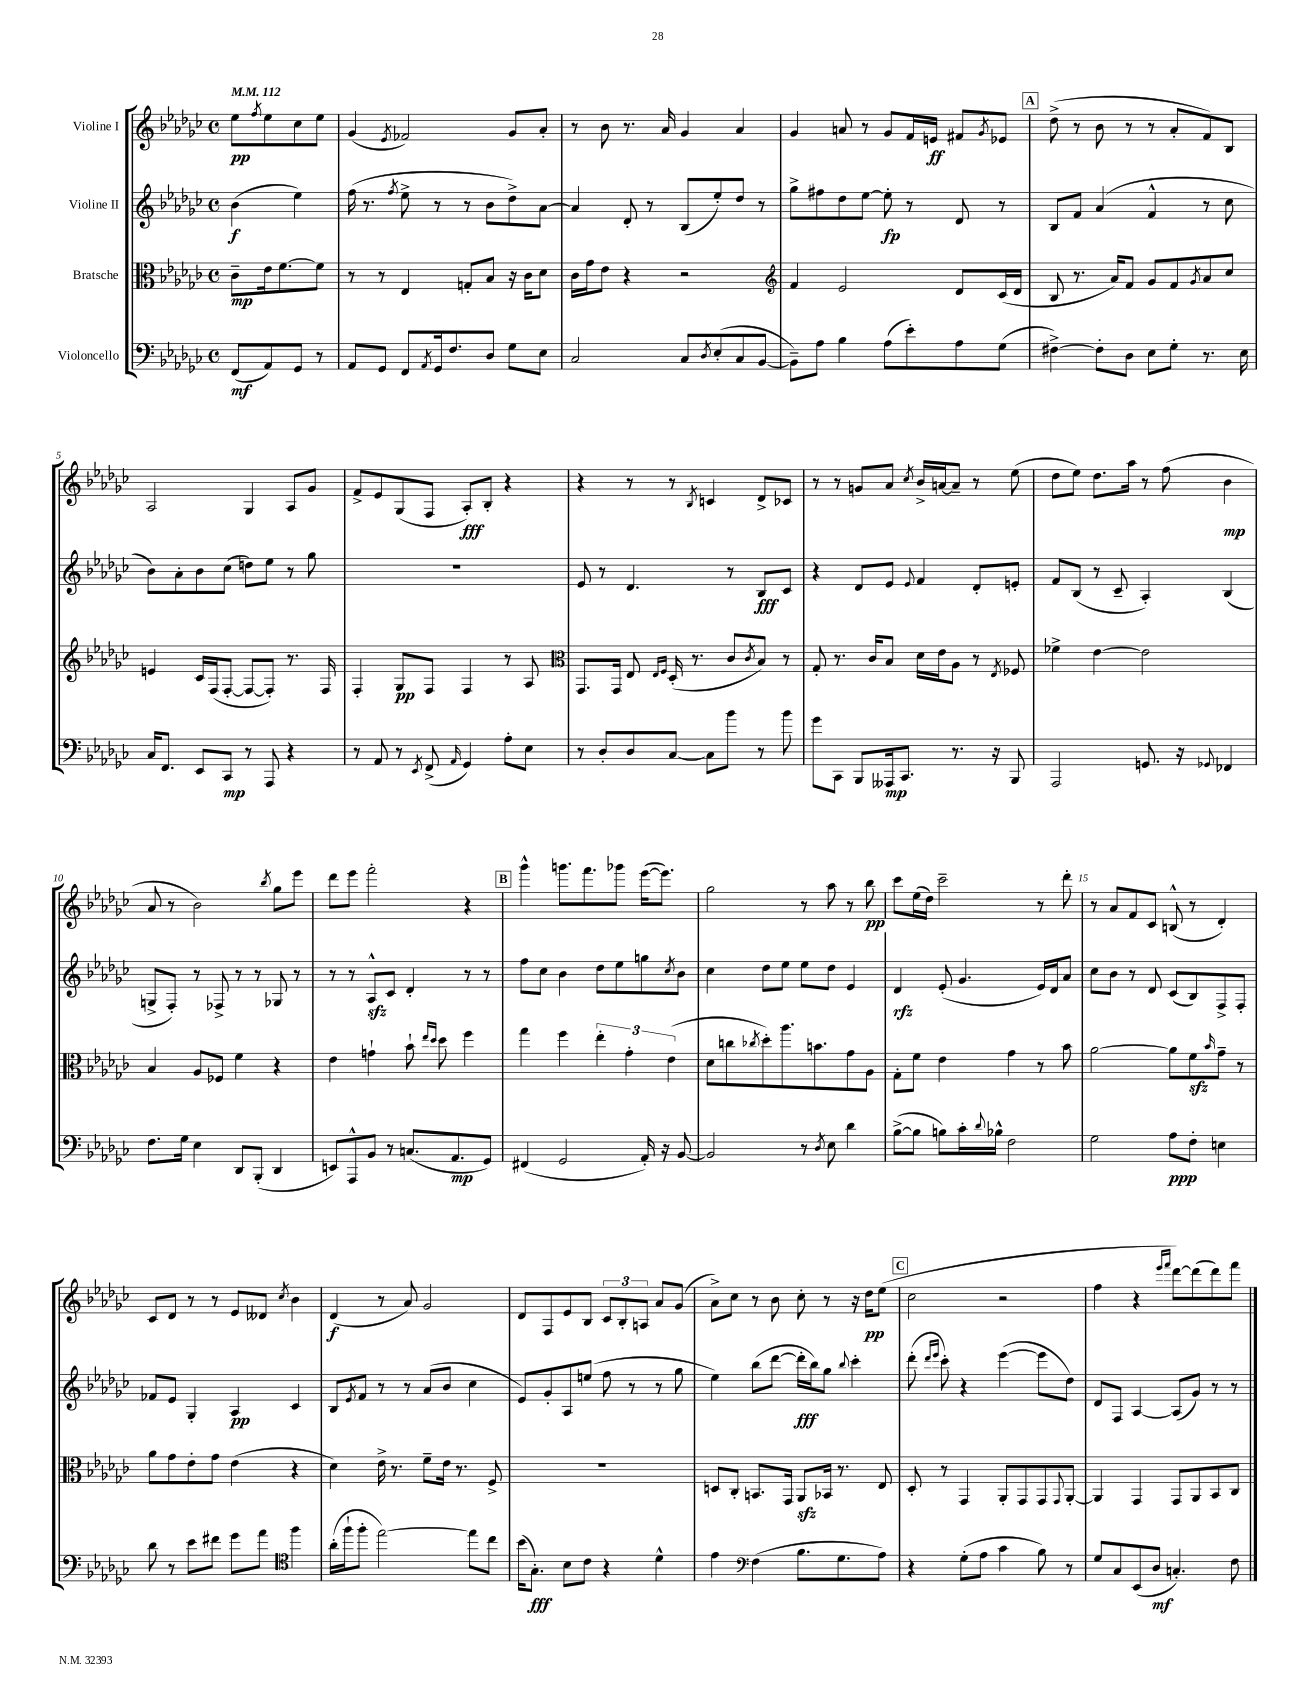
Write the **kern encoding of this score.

**kern	**kern	**kern	**kern
*staff4	*staff3	*staff2	*staff1
*clefF4	*clefC3	*clefG2	*clefG2
*k[b-e-a-d-g-c-]	*k[b-e-a-d-g-c-]	*k[b-e-a-d-g-c-]	*k[b-e-a-d-g-c-]
*M4/4	*M4/4	*M4/4	*M4/4
*met(c)	*met(c)	*met(c)	*met(c)
*MM112	*MM112	*MM112	*MM112
(8FF	8c-~	(4b-	8ee-
.	.	.	8qff
8AA-)	16e-	.	8ee-
.	[8.f	.	.
8GG-	.	4ee-)	8cc-
8r	8f]	.	8ee-
=	=	=	=
8AA-	8r	(16ff	(4g-
.	.	8.r	.
8GG-	8r	.	.
.	.	8qff	8qe-
8FF	4E-	8ee-^	2f-)
8qAA-	.	.	.
16GG-	.	8r	.
8.F	.	.	.
.	8G'	8r	.
8D-	8B-	8b-	.
8G-	16r	8dd-^)	8g-
.	16c-	.	.
8E-	8d-	[8a-	8a-'
=	=	=	=
2C-	16c-	4a-]	8r
.	16g-	.	.
.	8e-	.	8b-
.	4r	8d-'	8.r
.	.	8r	.
.	.	.	16a-
8C-	2r	(8B-	4g-
8qD-	.	.	.
(8E-'	.	8ee-')	.
8C-	.	8dd-	4a-
[8BB-	.	8r	.
=	=	=	=
*	*clefG2	*	*
8BB-~])	4f	8gg-^	4g-
8A-	.	8ff#	.
4B-	2e-	8dd-	8a
.	.	[8ee-	8r
(8A-	.	8ee-']	8g-
8e-')	.	8r	16f
.	.	.	16e
8A-	8d-	8d-	8f#
.	.	.	8qg-
(8G-	(16c-	8r	8e-
.	16d-	.	.
=	=	=	=
[4F#^)	8B-	8B-	(8dd-^
.	8.r	8f	8r
8F#']	.	(4a-	8b-
.	16a-)	.	.
8D-	8f	.	8r
8E-	8g-	4f^^	8r
8G-'	8f	.	8a-'
.	8qg-	.	.
8.r	8a-	8r	8f)
.	8cc-	8cc-	8B-
16E-	.	.	.
=	=	=	=
16C-	4e	8b-)	2A-
8.FF	.	.	.
.	.	8a-'	.
8EE-	16c-	8b-	.
.	(16F	.	.
8CC-	[8F'	(8cc-	.
8r	8F_	8dd)	4G-
8AAA-	8F'])	8ee-	.
4r	8.r	8r	8A-
.	.	8gg-	8g-
.	16F	.	.
=	=	=	=
8r	4F'	1r	8f^
8AA-	.	.	8e-
8r	8G-	.	(8G-
8qEE-	.	.	.
(8FF^	8F	.	8F
16qqAA-	.	.	.
4GG-)	4F	.	8A-')
.	.	.	8B-'
8A-'	8r	.	4r
8E-	8A-	.	.
=	=	=	=
*	*clefC3	*	*
8r	8.GG-	8e-	4r
8D-'	.	8r	.
.	16GG-	.	.
8D-	8E-	4.d-	8r
.	16qqE-	.	.
.	16qqF	.	.
[8C-	(16D-'	.	8r
.	8.r	.	.
.	.	.	8qB-
8C-]	.	.	4c
8b-	8c-	8r	.
.	8qc-	.	.
8r	8B-)	8B-	8d-^
8b-	8r	8c-	8c-
=	=	=	=
8g-	8G-'	4r	8r
8CC-	8.r	.	8r
8BBB-	.	8d-	8g
.	16c-	.	.
16AAA--	8B-	8e-	8a-
8.CC-	.	.	.
.	.	8qqe-	8qcc-
.	16d-	4f	16b-^
.	16e-	.	[16a
8.r	8A-	.	8a~]
.	8r	8d-'	8r
16r	.	.	.
.	8qE-	.	.
8BBB-	8F-	8e'	(8ee-
=	=	=	=
2AAA-	4f-^	8f	8dd-
.	.	(8B-	8ee-)
.	[4e-	8r	8.dd-
.	.	8c-~	.
.	.	.	16aa-
8.GG	2e-]	4A-')	8r
.	.	.	(8ff
16r	.	.	.
8qqGG-	.	.	.
4FF-	.	(4B-	4b-
=	=	=	=
8.F	4B-	8G^	8a-
.	.	8F')	8r
16G-	.	.	.
4E-	8A-	8r	2b-)
.	8F-	8F-^	.
8DD-	4f	8r	.
(8BBB-'	.	8r	.
.	.	.	8qbb-
4DD-	4r	8G-	8gg-
.	.	8r	8eee-
=	=	=	=
8EE)	4e-	8r	8ddd-
8AAA-^^	.	8r	8eee-
8BB-	4g`	8A-^^	2fff'
8r	.	8c-	.
(8.C	8b-`	4d-'	.
.	16qqee-	.	.
.	16qqdd-	.	.
.	8dd-	.	.
8.AA-	.	.	.
.	4ff	8r	4r
8GG-)	.	8r	.
=	=	=	=
(4FF#	4gg-	8ff	4ggg-^^
.	.	8cc-	.
2GG-	4ff	4b-	8.ggg
.	.	.	8.fff
.	6ee-'	8dd-	.
.	.	8ee-	8ggg-
.	6g-'	.	.
16AA-')	.	8gg	([16eee-
16r	.	.	8.eee-])
.	(6e-	.	.
.	.	8qcc-	.
[8BB-	.	8b-	.
=	=	=	=
2BB-]	8d-	4cc-	2gg-
.	8cc	.	.
.	8qcc-	.	.
.	8dd-')	8dd-	.
.	8.aa-	8ee-	.
8r	.	8ee-	8r
.	8.b	.	.
8qD-	.	.	.
8E-	.	8dd-	8aa-
4d-	8g-	4e-	8r
.	8A-	.	8bb-
=	=	=	=
([8B-^	8G-'	4d-	8ccc-
8B-]	8f	.	(16ee-
.	.	.	16dd-)
8B)	4e-	(8e-'	2ccc-~
16c-'	.	4.g-	.
8qqd-	.	.	.
16B-^^	.	.	.
2F	4g-	.	.
.	8r	16e-)	8r
.	.	16d-	.
.	8b-	8a-	8ddd-'
=	=	=	=
2G-	[2a-	8cc-	8r
.	.	8b-	8a-
.	.	8r	8f
.	.	8d-	8c-
8A-	8a-]	(8c-	(8B^^
8F'	8f	8B-)	8r
.	16qqb-	.	.
4E	8g-~	8F^	4d-')
.	8r	8F'	.
=	=	=	=
8d-	8a-	8f-	8c-
8r	8g-	8e-	8d-
8e-	8e-'	4G-'	8r
8f#	8g-	.	8r
8g-	(4e-	4A-	8e-
8a-	.	.	8d--
*clefC4	*	*	*
.	.	.	8qcc-
4ff	4r	4c-	4b-
=	=	=	=
(16a-'	4d-)	8B-	(4d-
16ff`	.	.	.
.	.	8qe-	.
8ff'	.	8f	.
[2ee-)	16e-^	8r	8r
.	8.r	.	.
.	.	8r	8a-)
.	8f~	(8a-	2g-
.	16e-	8b-	.
.	8.r	.	.
8ee-]	.	4cc-	.
8cc-	8F^	.	.
=	=	=	=
(16b-	1r	8e-)	8d-
8.G-')	.	.	.
.	.	8g-'	8F
8B-	.	8A-	8e-
8c-	.	(8ee	8B-
4r	.	8ff	12c-
.	.	.	12B-'
.	.	8r	.
.	.	.	12A
4d-^^	.	8r	8a-
.	.	8gg-	(8g-
=	=	=	=
4e-	8D	4ee-)	8a-^)
.	8C-'	.	8cc-
*clefF4	*	*	*
(4F	8.BB	(8bb-	8r
.	.	[8ddd-	8b-
.	16GG-	.	.
8.B-	8AA-	16ddd-']	8cc-'
.	.	16bb-)	.
.	16BB-	8gg-	8r
8.G-	8.r	.	.
.	.	8qqbb-	.
.	.	4ccc-'	16r
.	.	.	16dd-
8A-)	8E-	.	(8ee-
=	=	=	=
4r	8D-'	(8ddd-'	2cc-
.	.	16qqddd-	.
.	.	16qqeee-	.
.	8r	8ccc-')	.
(8G-'	4GG-	4r	.
8A-	.	.	.
4c-	8AA-'	([4eee-	2r
.	8GG-	.	.
8B-)	8GG-	8eee-]	.
.	8qqGG-	.	.
8r	[8AA-'	8dd-)	.
=	=	=	=
8G-	4AA-]	8d-	4ff
8C-	.	8F	.
(8EE-	4GG-	[4A-	4r
8D-	.	.	.
.	.	.	16qqeee-
.	.	.	16qqfff
4.C')	8GG-	(8A-]	[8ddd-)
.	8AA-	8g-)	(8ddd-]
.	8BB-	8r	8ddd-)
8F	8C-	8r	8fff
==	==	==	==
*-	*-	*-	*-
